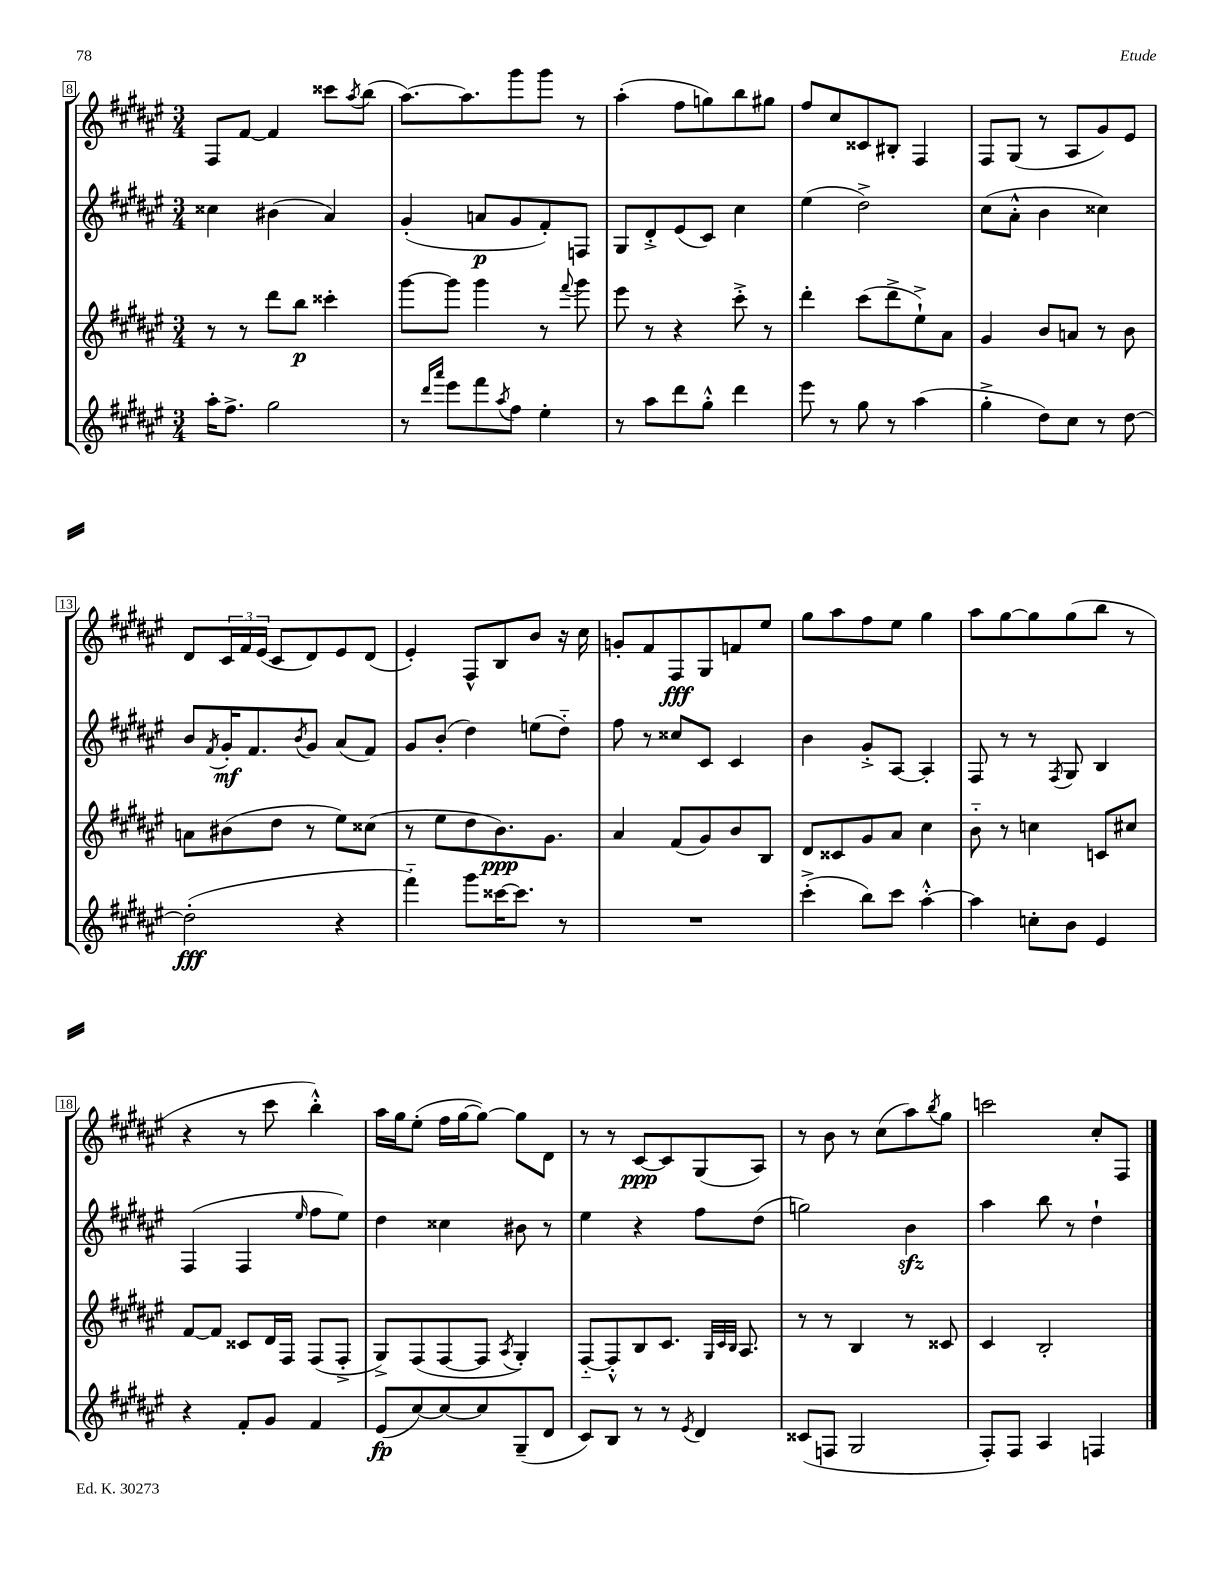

**kern	**kern	**kern	**kern
*staff4	*staff3	*staff2	*staff1
*clefG2	*clefG2	*clefG2	*clefG2
*k[f#c#g#d#a#e#]	*k[f#c#g#d#a#e#]	*k[f#c#g#d#a#e#]	*k[f#c#g#d#a#e#]
*M3/4	*M3/4	*M3/4	*M3/4
16aa#'	8r	4cc##	8F#
8.ff#^	.	.	.
.	8r	.	[8f#
2gg#	8ddd#	(4b#	4f#]
.	8bb	.	.
.	4ccc##'	4a#)	8ccc##
.	.	.	8qaa#
.	.	.	(8bb
=	=	=	=
8r	[8ggg#	(4g#'	[8.aa#)
16qqddd#	.	.	.
16qqaaa#	.	.	.
8eee#	8ggg#]	.	.
.	.	.	8.aa#]
8fff#	4ggg#	8a	.
8qaa#	.	.	.
8ff#	.	8g#	8ggg#
4ee#'	8r	8f#')	8ggg#
.	8qqfff#	.	.
.	8ggg#	8F	8r
=	=	=	=
8r	8eee#	8G#	(4aa#'
8aa#	8r	8d#'^	.
8ddd#	4r	(8e#	8ff#
8gg#'^^	.	8c#)	8gg)
4ddd#	8ccc#'^	4cc#	8bb
.	8r	.	8gg#
=	=	=	=
8eee#	4ddd#'	(4ee#	8ff#
8r	.	.	8cc#
8gg#	(8ccc#	2dd#^)	8c##
8r	8ddd#^	.	8B#'
(4aa#	8ee#`^)	.	4F#
.	8a#	.	.
=	=	=	=
4gg#'^	4g#	(8cc#	8F#
.	.	8a#'^^	(8G#
8dd#)	8b	4b	8r
8cc#	8a	.	8A#
8r	8r	4cc##)	8g#)
[8dd#	8b	.	8e#
=	=	=	=
(2dd#']	8a	8b	8d#
.	.	8qf#	.
.	(8b#	16g#'	24c#
.	.	.	24f#
.	.	8.f#	.
.	.	.	(24e#
.	8dd#	.	8c#
.	.	8qb	.
.	8r	8g#	8d#)
4r	8ee#)	(8a#	8e#
.	(8cc##	8f#)	(8d#
=	=	=	=
4fff#'~)	8r	8g#	4e#')
.	8ee#	(8b'	.
8ggg#	8dd#	4dd#)	8F#^^
[16ccc##	8.b)	.	8B
8.ccc##]	.	.	.
.	.	(8ee	8b
.	8.g#	.	.
8r	.	8dd#'~)	16r
.	.	.	16cc#
=	=	=	=
2.r	4a#	8ff#	8g'
.	.	8r	8f#
.	(8f#	8cc##	8F#
.	8g#)	8c#	8G#
.	8b	4c#	8f
.	8B	.	8ee#
=	=	=	=
(4ccc#'^	8d#	4b	8gg#
.	8c##	.	8aa#
8bb)	8g#	8g#'^	8ff#
8ccc#	8a#	[8A#	8ee#
[4aa#'^^	4cc#	4A#']	4gg#
=	=	=	=
4aa#]	8b'~	8F#	8aa#
.	8r	8r	[8gg#
8cc'	4cc	8r	8gg#]
.	.	8qF#	.
8b	.	8G#	(8gg#
4e#	8c	4B	8bb
.	8cc#	.	8r
=	=	=	=
4r	[8f#	(4F#	4r
.	8f#]	.	.
8f#'	8c##	4F#	8r
8g#	16d#	.	8ccc#
.	16F#	.	.
.	.	16qqee#	.
4f#	(8F#	8ff#	4bb'^^)
.	8F#'^	8ee#)	.
=	=	=	=
(8e#	8G#^)	4dd#	16aa#
.	.	.	16gg#
[8cc#)	(8F#	.	(8ee#'
8cc#_	[8F#	4cc##	16ff#
.	.	.	[16gg#
8cc#]	8F#]	.	8gg#_)
.	8qA#	.	.
(8G#~	4G#')	8b#	8gg#]
8d#	.	8r	8d#
=	=	=	=
8c#)	[8F#'~	4ee#	8r
8B	8F#'^^]	.	8r
8r	8B	4r	[8c#
8r	8.c#	.	8c#]
8qe#	.	.	.
4d#	.	8ff#	(8G#
.	32qqG#	.	.
.	32qqc#	.	.
.	32qqB	.	.
.	8.A#	.	.
.	.	(8dd#	8A#)
=	=	=	=
(8c##	8r	2gg)	8r
8F	8r	.	8b
2G#	4B	.	8r
.	.	.	(8cc#
.	8r	4b	8aa#)
.	.	.	8qbb
.	8c##	.	8gg#
=	=	=	=
8F#')	4c#	4aa#	2ccc
8F#	.	.	.
4A#	2B'	8bb	.
.	.	8r	.
4F	.	4dd#`	8cc#'
.	.	.	8F#
==	==	==	==
*-	*-	*-	*-
